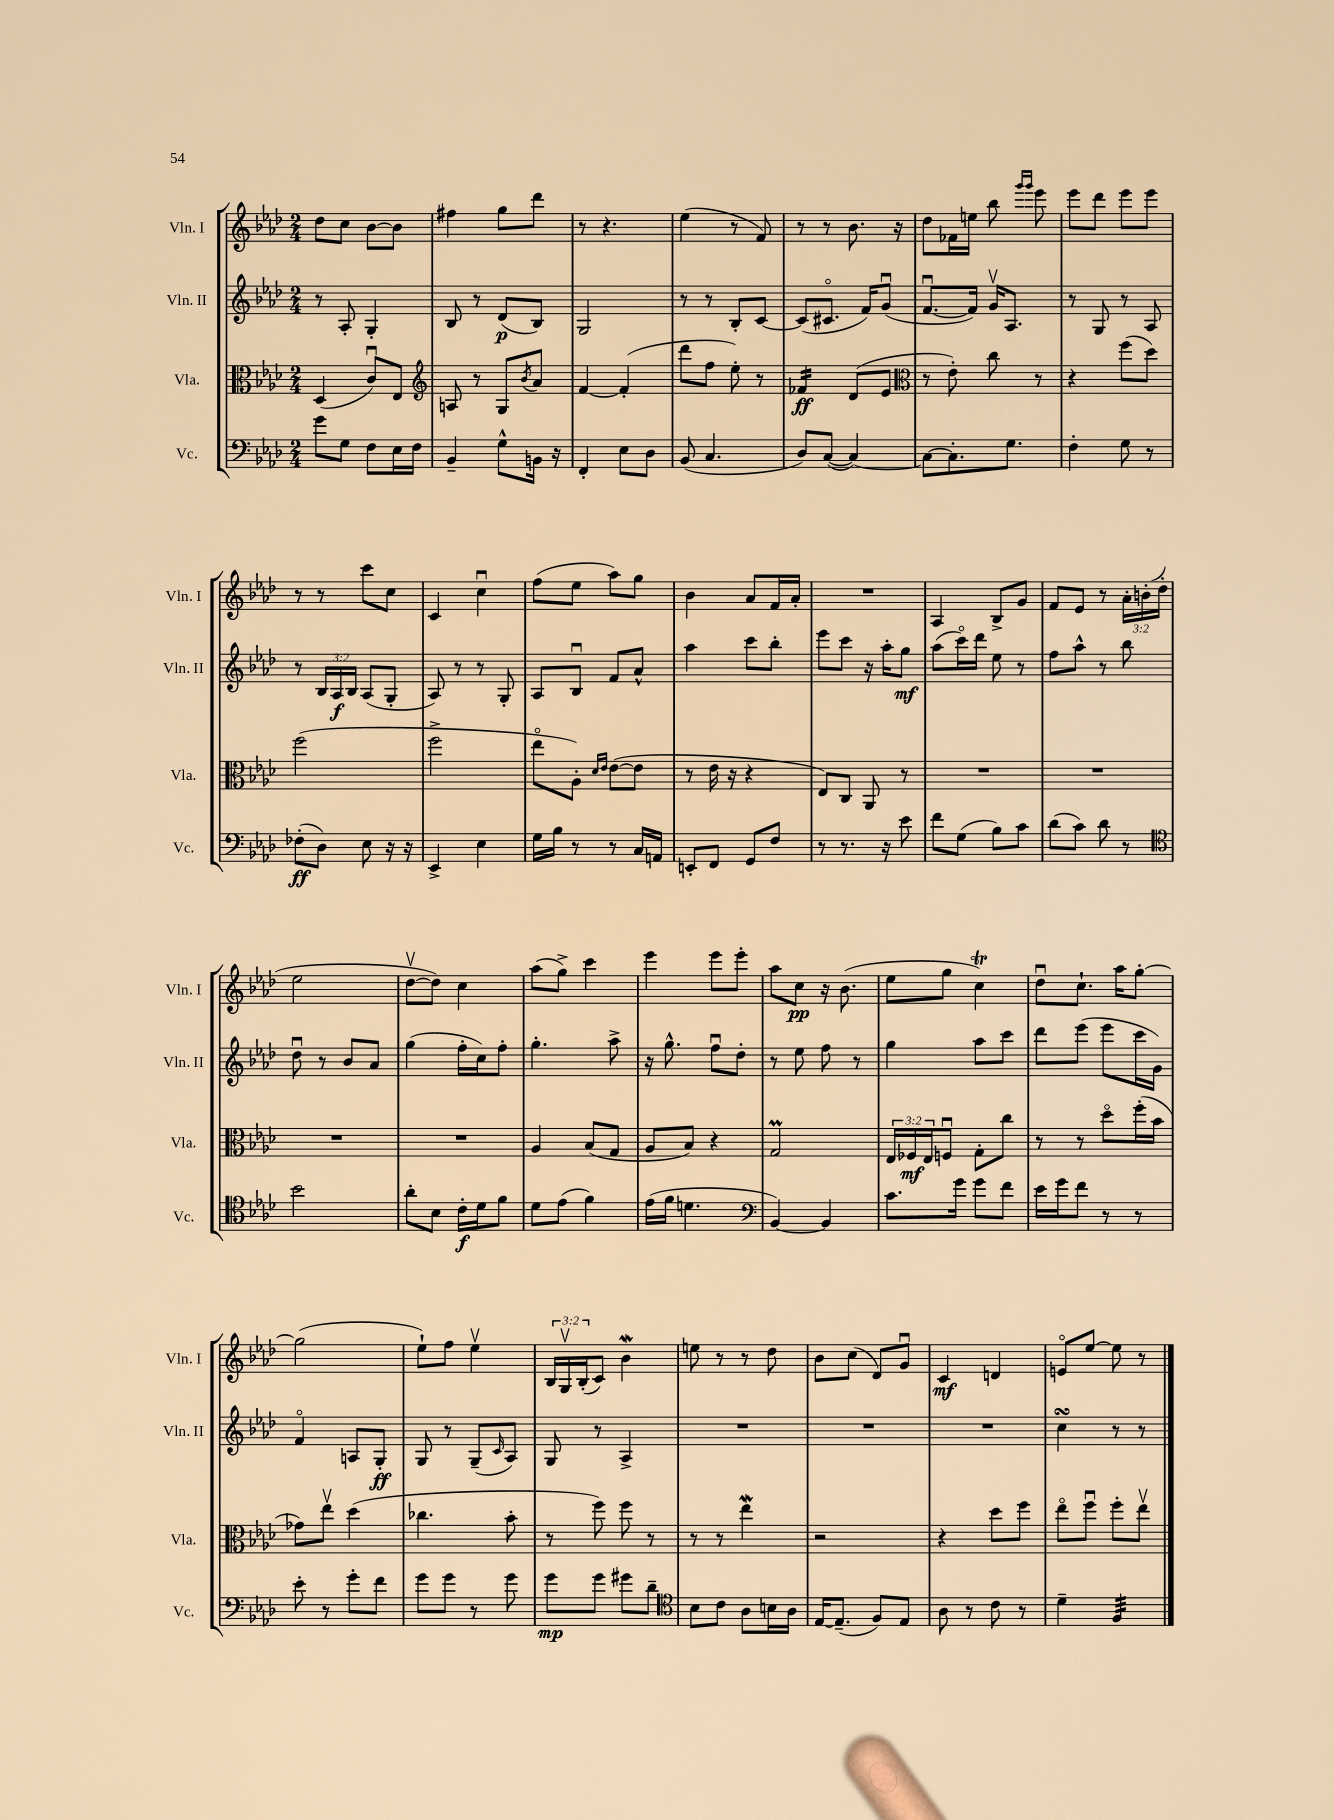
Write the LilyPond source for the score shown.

<<
\new StaffGroup <<
\new Staff = "s0" \with { instrumentName = "Vln. I" shortInstrumentName = "Vln. I" } {
    \clef treble \key aes \major \numericTimeSignature \time 2/4 \override Staff.TupletNumber.text = #tuplet-number::calc-fraction-text
    des''8 c''8 bes'8~ bes'8 |
    fis''4 g''8 des'''8 |
    r8 r4. |
    ees''4( r8 f'8) |
    r8 r8 bes'8. r16 |
    des''8 fes'16 e''16 bes''8 \grace { g'''16 g'''16 } ees'''8 |
    ees'''8 des'''8 ees'''8 ees'''8 |
    r8 r8 c'''8 c''8 |
    c'4 c''4\downbow |
    f''8( ees''8 aes''8) g''8 |
    bes'4 aes'8 f'16 aes'16-. |
    R2 |
    aes4 bes8-> g'8 |
    f'8 ees'8 r8 \tuplet 3/2 { aes'16-. b'16-. des''16-.( } |
    ees''2 |
    des''8~\upbow des''8) c''4 |
    aes''8( g''8->) c'''4 |
    ees'''4 ees'''8 ees'''8-. |
    aes''8 c''8\pp r16 bes'8.( |
    ees''8 g''8 c''4\trill) |
    des''8\downbow c''8.-! aes''16 g''8~-. |
    g''2( |
    ees''8-!) f''8 ees''4\upbow |
    \tuplet 3/2 { bes16 g16\upbow bes16-.( } c'8) bes'4\mordent |
    e''8 r8 r8 des''8 |
    bes'8 c''8( des'8) g'8\downbow |
    c'4\mf d'4 |
    e'8\flageolet ees''8~ ees''8 r8 \bar "|." |
}
\new Staff = "s1" \with { instrumentName = "Vln. II" shortInstrumentName = "Vln. II" } {
    \clef treble \key aes \major \numericTimeSignature \time 2/4 \override Staff.TupletNumber.text = #tuplet-number::calc-fraction-text
    r8 aes8-. g4-. |
    bes8 r8 des'8\p( bes8) |
    g2 |
    r8 r8 bes8-. c'8~ |
    c'8( cis'8.\flageolet f'16) g'8\downbow( |
    f'8.~\downbow f'16) g'16\upbow aes8. |
    r8 g8 r8 aes8 |
    r8 \tuplet 3/2 { bes16 aes16\f bes16 } aes8( g8-. |
    aes8) r8 r8 g8-. |
    aes8 bes8\downbow f'8 aes'8-^ |
    aes''4 c'''8 bes''8-. |
    ees'''8 c'''8 r16 aes''16-. g''8\mf |
    aes''8( c'''16\flageolet) des'''16 ees''8 r8 |
    f''8 aes''8-^ r8 bes''8 |
    des''8\downbow r8 bes'8 aes'8 |
    g''4( f''16-. c''16) f''8-. |
    g''4.-. aes''8-> |
    r16 g''8.-^ f''8\downbow des''8-. |
    r8 ees''8 f''8 r8 |
    g''4 aes''8 c'''8 |
    des'''8 ees'''8( ees'''8 c'''16 g'16) |
    f'4\flageolet a8 g8-.\ff |
    g8 r8 g8--( \grace { c'16 } aes8) |
    g8 r8 aes4-> |
    R2 |
    R2 |
    R2 |
    c''4\turn r8 r8 \bar "|." |
}
\new Staff = "s2" \with { instrumentName = "Vla." shortInstrumentName = "Vla." } {
    \clef alto \key aes \major \numericTimeSignature \time 2/4 \override Staff.TupletNumber.text = #tuplet-number::calc-fraction-text
    des4( c'8\downbow) ees8 |
    \clef treble a8 r8 g8 \acciaccatura { bes'8 } aes'8 |
    f'4~ f'4-.( |
    des'''8 f''8 ees''8-.) r8 |
    fes'4:16\ff des'8( ees'8 |
    \clef alto r8 ees'8-.) c''8 r8 |
    r4 f''8( des''8) |
    f''2( |
    f''2-> |
    ees''8\flageolet aes8-.) \grace { des'16 ees'16 } ees'8~( ees'8 |
    r8 ees'16 r16 r4 |
    ees8) c8 aes,8 r8 |
    R2 |
    R2 |
    R2 |
    R2 |
    aes4 bes8( g8 |
    aes8 bes8) r4 |
    g2\prall |
    \tuplet 3/2 { ees16 fes16\mf ees16 } f8\downbow g8-. c''8 |
    r8 r8 des''8\flageolet f''16-.( bes'16 |
    ges'8) ees''8\upbow des''4( |
    ces''4. bes'8-. |
    r8 f''8) f''8 r8 |
    r8 r8 ees''4\mordent |
    r2 |
    r4 des''8 f''8 |
    ees''8\flageolet f''8\downbow f''8-. ees''8\upbow \bar "|." |
}
\new Staff = "s3" \with { instrumentName = "Vc." shortInstrumentName = "Vc." } {
    \clef bass \key aes \major \numericTimeSignature \time 2/4
    g'8 g8 f8 ees16 f16 |
    bes,4-- g8-^ b,16 r16 |
    f,4-. ees8 des8 |
    bes,8( c4. |
    des8) c8~( c4~) |
    c8~ c8.-. g8. |
    f4-. g8 r8 |
    fes8-.\ff( des8) ees8 r16 r16 |
    ees,4-> ees4 |
    g16 bes16 r8 r8 c16 a,16 |
    e,8-. f,8 g,8 f8 |
    r8 r8. r16 ees'8 |
    f'8 g8( bes8) c'8 |
    des'8( c'8) des'8 r8 |
    \clef tenor bes'2 |
    aes'8-. bes8 c'16-.\f des'16 f'8 |
    des'8 ees'8( f'4) |
    ees'16( f'16 d'4. |
    \clef bass bes,4~) bes,4 |
    c'8. g'16 g'8 f'8 |
    ees'16 g'16 f'8 r8 r8 |
    ees'8-. r8 g'8-. f'8 |
    g'8 g'8 r8 g'8 |
    g'8\mp g'8 gis'8 des'8-- |
    \clef tenor bes8 c'8 aes8 b16 aes16 |
    ees16~ ees8.--( f8) ees8 |
    aes8 r8 c'8 r8 |
    des'4-- f4:32 \bar "|." |
}
>>
>>
\layout { \context { \Score \remove "Bar_number_engraver" } }
